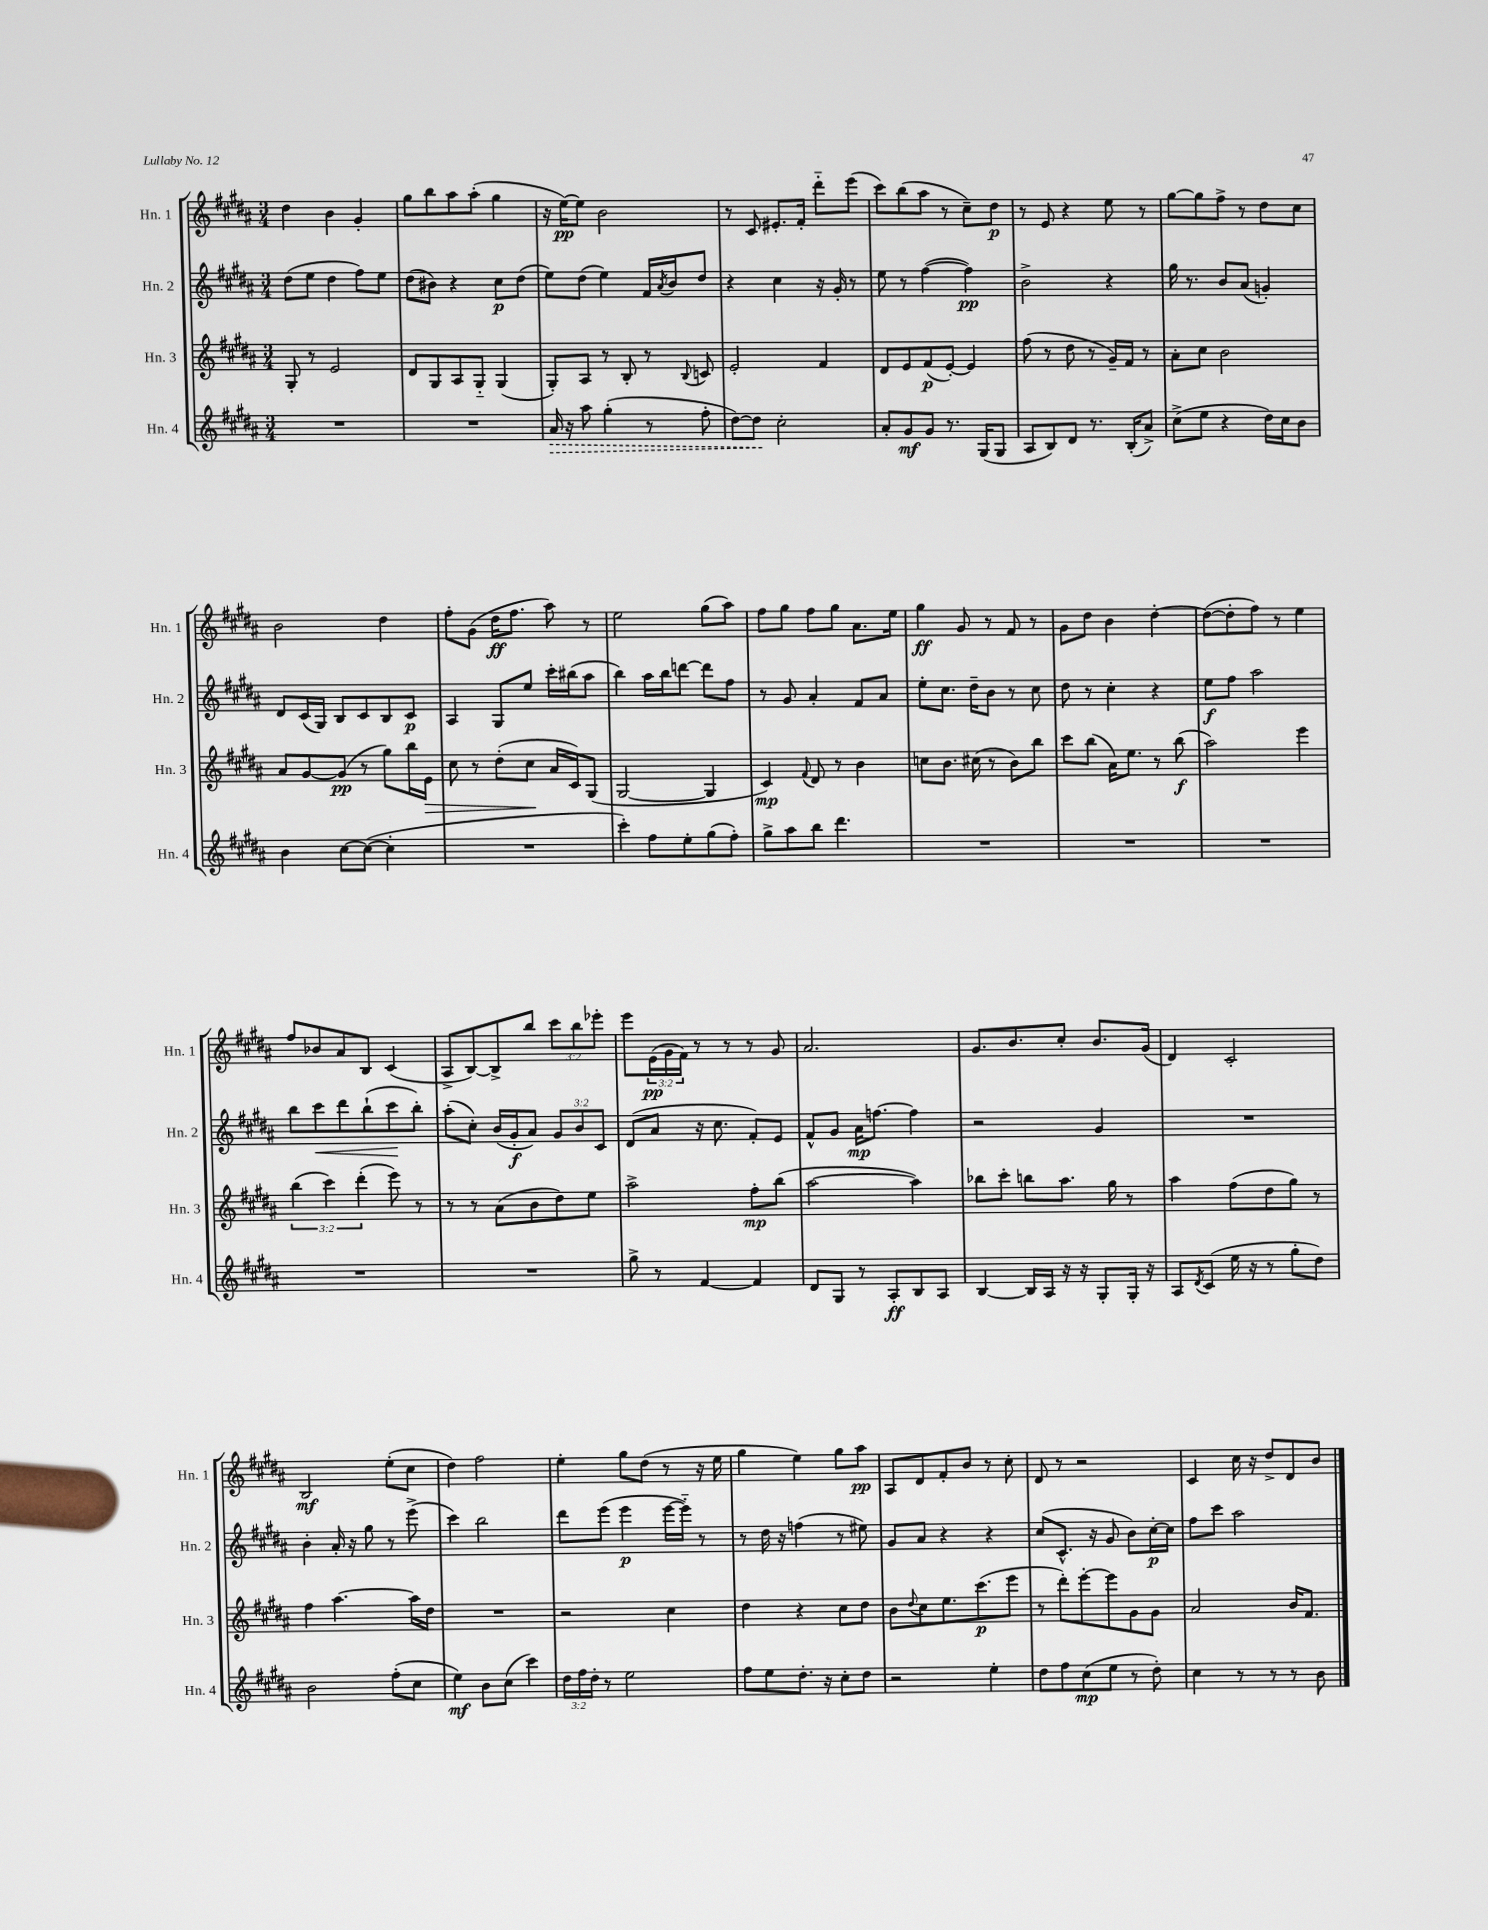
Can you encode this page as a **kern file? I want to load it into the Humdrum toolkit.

**kern	**kern	**kern	**kern
*staff4	*staff3	*staff2	*staff1
*clefG2	*clefG2	*clefG2	*clefG2
*k[f#c#g#d#a#]	*k[f#c#g#d#a#]	*k[f#c#g#d#a#]	*k[f#c#g#d#a#]
*M3/4	*M3/4	*M3/4	*M3/4
2.r	8G#'/	(8dd#\L	4dd#\
.	8r	8ee\J	.
.	2e/	4dd#\	4b\
.	.	8ff#\L)	4g#'/
.	.	8ee\J	.
=	=	=	=
2.r	8d#/L	(8dd#\L	8gg#\L
.	8G#/	8b#\J)	8bb\
.	8A#/	4r	8aa#\
.	8G#'~/J	.	(8aa#'\J
.	(4G#/	8cc#\L	4gg#\
.	.	(8dd#\J	.
=	=	=	=
16a#/	8G#'/L)	8ee\L)	16r
16r	.	.	[16ee\LK)
8aa#\	8A#/J	(8dd#\J	8ee\]J
(4gg#'\	8r	4ee\)	2b\
.	8B'/	.	.
8r	8r	16f#/LL	.
.	.	8qa#/	.
.	.	16b/J	.
.	8qqB/	.	.
8ff#'\	8c/	8dd#/J	.
=	=	=	=
[8dd#\L)	2e'/	4r	8r
8dd#\]J	.	.	8c#/
2cc#'\	.	4cc#\	8.e#'/L
.	.	.	16f#'/Jk
.	4f#/	16r	8ddd#'~\L
.	.	16g#'/	.
.	.	8r	(8eee\J
=	=	=	=
8a#'/L	8d#/L	8ee\	8ccc#\L)
8g#/	8e/	8r	(8bb\
8g#/J	(8f#/	([4ff#\	8aa#\J
8.r	[8e'/J)	.	8r
.	4e/]	4ff#\])	8cc#~\L)
(16G#/LK	.	.	.
8G#/J	.	.	8dd#\J
=	=	=	=
8A#/L	(8ff#\	2b^\	8r
8B/)	8r	.	8e/
8d#/J	8dd#\	.	4r
8.r	8r	.	.
.	16g#~/LL)	4r	8ee\
(16B'/LK	16f#/JJ	.	.
8a#^/J)	8r	.	8r
=	=	=	=
(8cc#^\L	8a#'\L	16gg#\	[8gg#\L
.	.	8.r	.
8ee\J	8cc#\J	.	8gg#\]
4r	2b\	8b/L	8ff#^\J
.	.	(8a#/J	8r
16dd#\LL)	.	4g'/)	8dd#\L
16cc#\J	.	.	.
8b\J	.	.	8cc#\J
=	=	=	=
4b\	8a#/L	8d#/L	2b\
.	[8g#/	(16c#/L	.
.	.	16G#/JJ)	.
[8cc#\L	(8g#/]J	8B/L	.
(8cc#\_J	8r	8c#/	.
4cc#'\]	8gg#\L)	8B/	4dd#\
.	16bb\L	8c#/J	.
.	16e\JJ	.	.
=	=	=	=
2.r	8cc#\	4A#/	8ff#'\L
.	8r	.	(8g#\J
.	(8dd#'\L	8G#/L	16dd#\LK
.	.	.	8.ff#\J
.	8cc#\J	8ee/J	.
.	16a#/LL	16ccc#'\LL	8aa#\)
.	16c#/J)	(16bb#\J	.
.	(8G#/J	8aa#\J	8r
=	=	=	=
4ccc#'\)	[2G#/	4bb\)	2ee\
8ff#\L	.	16aa#\LL	.
.	.	16bb\J	.
8ee'\	.	[8ddd\J	.
(8gg#\	4G#/]	8ddd\]L	(8gg#\L
8ff#'\J)	.	8ff#\J	8aa#\J)
=	=	=	=
8gg#^\L	4c#/)	8r	8ff#\L
8aa#\	.	8g#/	8gg#\J
.	8qqf#/	.	.
8bb\J	8d#/	4a#'/	8ff#\L
4.ddd#\	8r	.	8gg#\J
.	4b\	8f#/L	8.a#\L
.	.	8a#/J	.
.	.	.	16ee\Jk
=	=	=	=
2.r	8cc\L	8ee'\L	4gg#\
.	8.b\J	8.cc#\J	.
.	.	.	8g#/
.	(16cc#\	16dd#~\LK	.
.	8r	8b\J	8r
.	8b\L)	8r	8f#/
.	8bb\J	8cc#\	8r
=	=	=	=
2.r	8ccc#\L	8dd#\	8g#\L
.	(8bb\J	8r	8dd#\J
.	16a#\LK)	4cc#'\	4b\
.	8.ee\J	.	.
.	8r	4r	[4dd#'\
.	(8bb\	.	.
=	=	=	=
2.r	2aa#\)	8ee\L	(8dd#\_L
.	.	8ff#\J	8dd#'\]
.	.	2aa#\	8ff#\J)
.	.	.	8r
.	4eee\	.	4ee\
=	=	=	=
2.r	(6bb\	8bb\L	8ff#/L
.	.	8ccc#\	8b-/
.	6ccc#\)	.	.
.	.	8ddd#\	8a#/
.	(6ddd#'\	.	.
.	.	(8bb`\	8B/J
.	8eee\)	8ccc#\	(4c#/
.	8r	8bb'\J)	.
=	=	=	=
2.r	8r	(8aa#'\L	8A#^/L
.	8r	8cc#'\J)	[8B/)
.	(8a#\L	(16b/LL	8B^/]
.	.	16g#'/J	.
.	8b\	8a#/J)	8bb/J
.	8dd#\)	12g#/L	12ccc#\L
.	.	12b/	12bb\
.	8ee\J	.	.
.	.	12c#/J	12eee-'\J
=	=	=	=
8gg#^\	2aa#^\	(8d#/L	8eee\L
8r	.	8a#/J	(24e\L
.	.	.	24g#\
.	.	.	24f#\JJ)
[4f#/	.	16r	8r
.	.	8.cc#\	.
.	.	.	8r
4f#/]	8ff#'\L	8f#'/L)	8r
.	(8bb\J	8e/J	8g#/
=	=	=	=
8d#/L	[2aa#\	8f#^^/L	2.a#/
8G#/J	.	8g#/J	.
8r	.	16a#\LK	.
.	.	[8.ff\J	.
8A#'/L	.	.	.
8B/	4aa#\])	4ff\]	.
8A#/J	.	.	.
=	=	=	=
[4B/	8bb-\L	2r	8.g#/L
.	8ccc#'\J	.	.
.	.	.	8.b/
16B/]LL	8bb\L	.	.
16A#/JJ	.	.	.
16r	8.aa#\J	.	8cc#'/J
16r	.	.	.
8G#'/L	.	4g#/	8.b/L
.	16gg#\	.	.
16G#'/Jk	8r	.	.
16r	.	.	(16g#/Jk
=	=	=	=
8A#/L	4aa#\	2.r	4d#/)
8qd#/	.	.	.
(8c#/J	.	.	.
16ee\	(8ff#\L	.	2c#'/
16r	.	.	.
8r	8dd#\	.	.
8gg#'\L	8gg#\J)	.	.
8dd#\J)	8r	.	.
=	=	=	=
2b\	4ff#\	4b'\	2B/
.	[4.aa#\	16a#'/	.
.	.	16r	.
.	.	8gg#\	.
(8ff#'\L	.	8r	(8ee'\L
8cc#\J	16aa#\]LL	(8eee^\	8cc#\J
.	16dd#\JJ	.	.
=	=	=	=
4ee\)	2.r	4ccc#\)	4dd#\)
8b\L	.	2bb\	2ff#\
(8cc#\J	.	.	.
4ccc#\)	.	.	.
=	=	=	=
24dd#\LL	2r	8ddd#\L	4ee'\
24ff#\	.	.	.
24dd#'\JJ	.	.	.
8r	.	(8eee\J	.
2ee\	.	4eee\	8gg#\L
.	.	.	(8dd#\J
.	4cc#\	[16eee\LL	8r
.	.	16eee'~\]JJ)	.
.	.	8r	16r
.	.	.	16ee\
=	=	=	=
8ff#\L	4dd#\	8r	4gg#\
8ee\	.	16dd#\	.
.	.	16r	.
8.dd#'\J	4r	(4ff\	4ee\)
16r	.	.	.
8cc#'\L	8cc#\L	8r	8gg#\L
8dd#\J	8dd#\J	8ee#\)	8aa#\J
=	=	=	=
2r	8b\L	8g#/L	8A#/L
.	8qqdd#/	.	.
.	8cc#\	8a#/J	8d#/
.	8.ee\	4r	8f#'/
.	.	.	8b/J
.	(8.ccc#\	.	.
4ee'\	.	4r	8r
.	8eee\J	.	8cc#'\
=	=	=	=
8dd#\L	8r	(8cc#/L	8d#/
8ff#\	8ddd#'\L)	8.c#^^/J	8r
(8cc#\	[8eee'\	.	2r
.	.	16r	.
8ee\J	8eee\]	8g#/	.
8r	8g#\	8b\L)	.
8dd#'\)	8g#\J	[16cc#'\L	.
.	.	16cc#\]JJ	.
=	=	=	=
4cc#\	2a#/	8ff#\L	4c#/
.	.	8ccc#\J	.
8r	.	2aa#\	16cc#\
.	.	.	16r
8r	.	.	8dd#^/L
8r	16b/LK	.	8d#/
.	8.f#/J	.	.
8b\	.	.	8b/J
==	==	==	==
*-	*-	*-	*-
